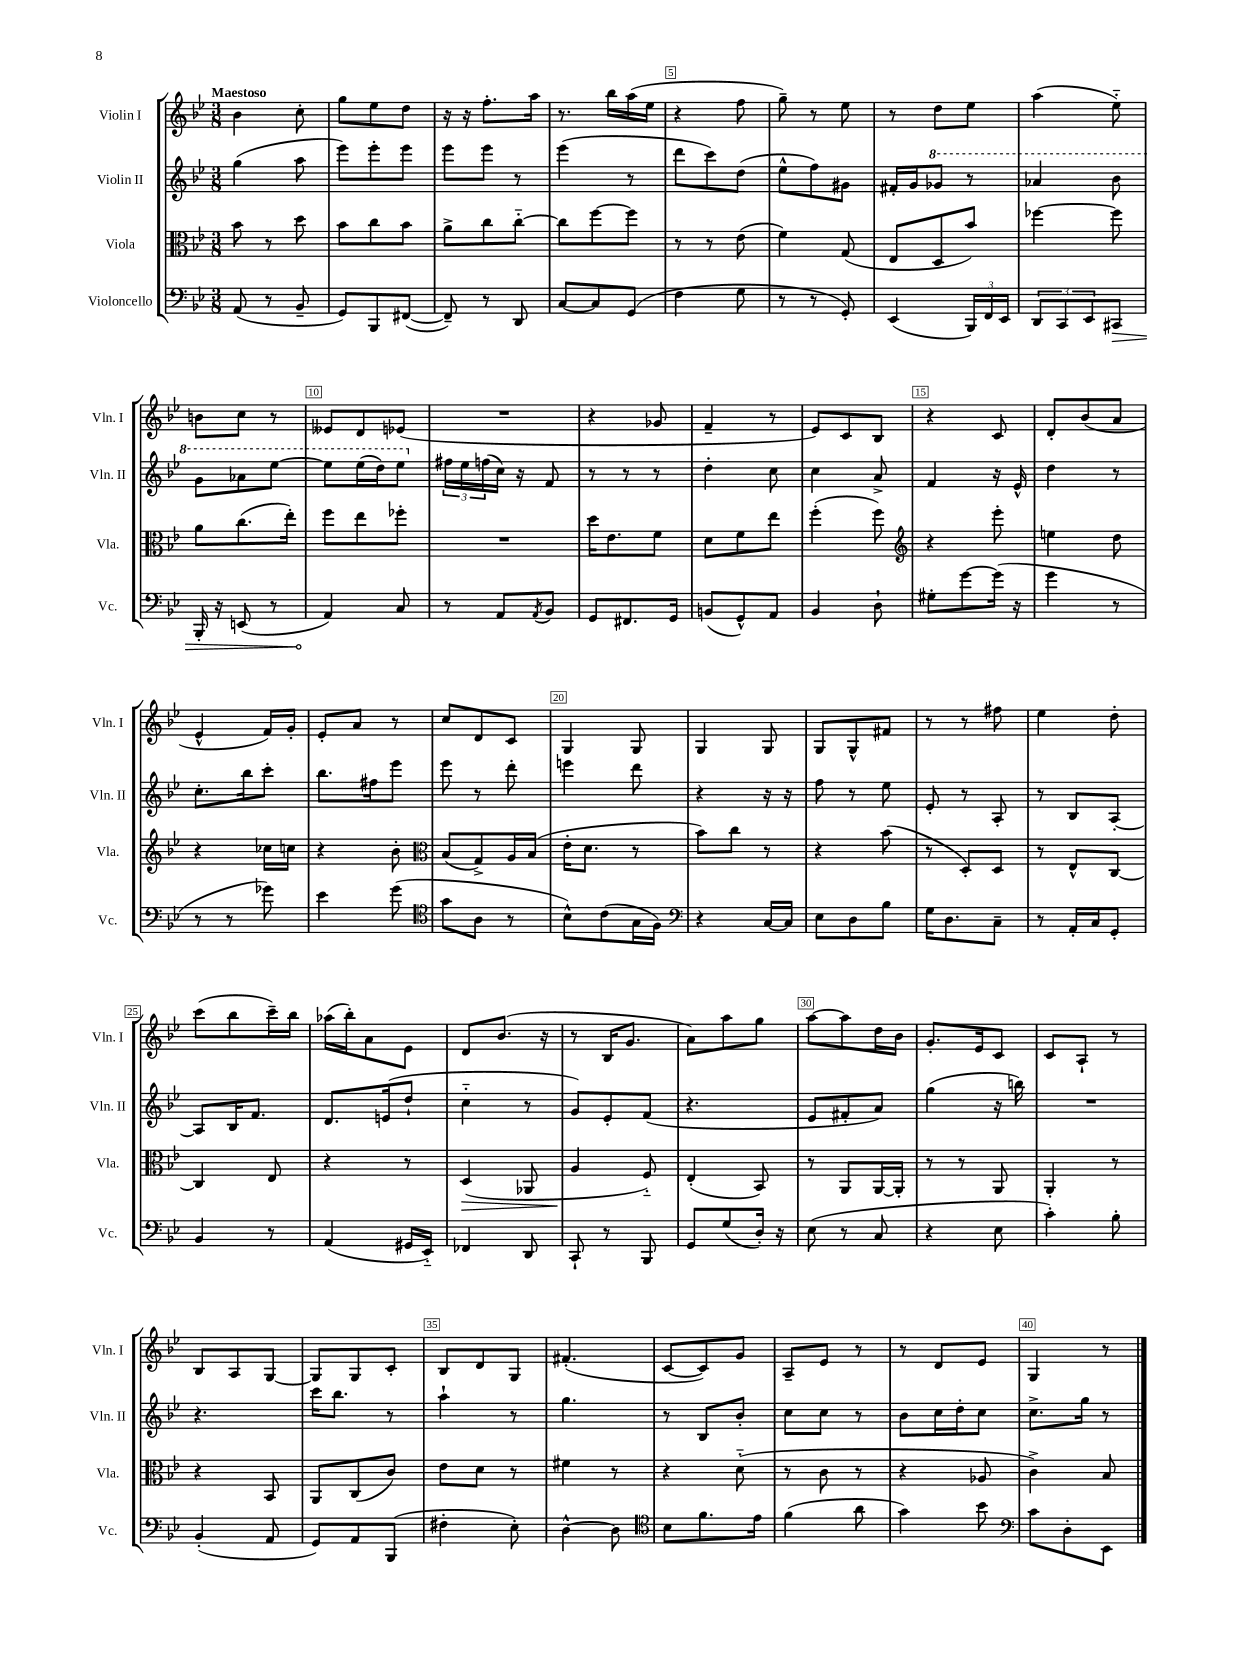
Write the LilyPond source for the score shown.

<<
\new StaffGroup <<
\new Staff = "s0" \with { instrumentName = "Violin I" shortInstrumentName = "Vln. I" } {
    \clef treble \key bes \major \numericTimeSignature \time 3/8 \tempo "Maestoso"
    bes'4 c''8-. |
    g''8 ees''8 d''8 |
    r16 r16 f''8.-. a''16 |
    r8. bes''16 a''16( ees''16 |
    r4 f''8 |
    g''8--) r8 ees''8 |
    r8 d''8 ees''8 |
    a''4( ees''8-_) |
    b'8 c''8 r8 |
    eeses'8 d'8 ees'8( |
    R4. |
    r4 ges'8 |
    f'4-- r8 |
    ees'8) c'8 bes8 |
    r4 c'8 |
    d'8-. bes'8( a'8 |
    ees'4-^ f'16) g'16-. |
    ees'8-. a'8 r8 |
    c''8 d'8 c'8 |
    g4 g8 |
    g4 g8 |
    g8 g8-^ fis'8 |
    r8 r8 fis''8 |
    ees''4 d''8-. |
    c'''8( bes''8 c'''16--) bes''16 |
    aes''16( bes''16-.) a'8 ees'8 |
    d'8 bes'8.( r16 |
    r8 bes16 g'8. |
    a'8) a''8 g''8 |
    a''8~ a''8 d''16 bes'16 |
    g'8.-. ees'16 c'8 |
    c'8 a8-! r8 |
    bes8 a8 g8~ |
    g8 g8 c'8-. |
    bes8 d'8 g8 |
    fis'4.-.( |
    c'8~ c'8) g'8 |
    a8-- ees'8 r8 |
    r8 d'8 ees'8 |
    g4 r8 \bar "|." |
}
\new Staff = "s1" \with { instrumentName = "Violin II" shortInstrumentName = "Vln. II" } {
    \clef treble \key bes \major \numericTimeSignature \time 3/8
    g''4( a''8 |
    ees'''8) ees'''8-. ees'''8 |
    ees'''8 ees'''8 r8 |
    ees'''4( r8 |
    d'''8 c'''8) d''8( |
    ees''8-^ f''8) gis'8 |
    fis'16-. g'16 \ottava #1 ges''8 r8 |
    aes''4 bes''8 |
    g''8 aes''8 ees'''8~ |
    ees'''8 ees'''16( d'''16) ees'''8 \ottava #0 |
    \tuplet 3/2 { fis''16 ees''16 f''16( } c''16) r16 f'8 |
    r8 r8 r8 |
    d''4-. c''8 |
    c''4 a'8-> |
    f'4 r16 ees'16-^ |
    d''4 r8 |
    c''8.-. bes''16 c'''8-. |
    bes''8. fis''16 ees'''8 |
    ees'''8 r8 d'''8-. |
    e'''4 d'''8 |
    r4 r16 r16 |
    f''8 r8 ees''8 |
    ees'8-. r8 a8-. |
    r8 bes8 a8~-. |
    a8 bes16 f'8. |
    d'8. e'16( d''8-! |
    c''4-_ r8 |
    g'8) ees'8-. f'8( |
    r4. |
    ees'8 fis'8-. a'8) |
    g''4( r16 b''16) |
    R4. |
    r4. |
    c'''16 bes''8. r8 |
    a''4-! r8 |
    g''4. |
    r8 bes8 bes'8-. |
    c''8 c''8 r8 |
    bes'8 c''16 d''16-. c''8 |
    c''8.-> g''16 r8 \bar "|." |
}
\new Staff = "s2" \with { instrumentName = "Viola" shortInstrumentName = "Vla." } {
    \clef alto \key bes \major \numericTimeSignature \time 3/8
    bes'8 r8 d''8 |
    bes'8 c''8 bes'8 |
    a'8-> c''8 c''8~-_ |
    c''8 f''8~ f''8 |
    r8 r8 ees'8( |
    f'4) g8( |
    ees8 d8 bes'8) |
    fes''4~ fes''8 |
    a'8 c''8.( ees''16-.) |
    f''8 ees''8 fes''8-. |
    R4. |
    d''16 ees'8. f'8 |
    d'8 f'8 ees''8 |
    f''4-.( f''8) |
    \clef treble r4 ees'''8-. |
    e''4 d''8 |
    r4 ces''16 c''16 |
    r4 bes'8-. |
    \clef alto bes8( g8->) a16 bes16( |
    ees'16-. d'8. r8 |
    bes'8) c''8 r8 |
    r4 bes'8( |
    r8 d8-.) d8 |
    r8 ees8-^ c8~ |
    c4 ees8 |
    r4 r8 |
    d4\>( aes,8 |
    a4\! f8-_) |
    ees4-.( bes,8) |
    r8 a,8 a,16~ a,16-. |
    r8 r8 a,8 |
    a,4-. r8 |
    r4 bes,8 |
    a,8 c8( c'8) |
    ees'8 d'8 r8 |
    fis'4 r8 |
    r4 d'8-_( |
    r8 c'8 r8 |
    r4 aes8 |
    c'4->) bes8 \bar "|." |
}
\new Staff = "s3" \with { instrumentName = "Violoncello" shortInstrumentName = "Vc." } {
    \clef bass \key bes \major \numericTimeSignature \time 3/8
    a,8( r8 bes,8-- |
    g,8) bes,,8 fis,8~( |
    fis,8--) r8 d,8 |
    c8~ c8 g,8( |
    f4 g8 |
    r8 r8 g,8-.) |
    ees,4( \tuplet 3/2 { bes,,16) f,16 ees,16 } |
    \tuplet 3/2 { d,8 c,8 ees,8 } \once \override Hairpin.circled-tip = ##t cis,8\> |
    bes,,16-. r16 e,8( r8 |
    a,4\!) c8 |
    r8 a,8 \acciaccatura { a,8 } bes,8 |
    g,8 fis,8. g,16 |
    b,8( g,8-^) a,8 |
    bes,4 d8-! |
    gis8-. g'8~ g'16( r16 |
    g'4 r8 |
    r8 r8 ges'8) |
    ees'4 g'8( |
    \clef tenor g'8 a8 r8 |
    bes8-^) c'8( g16 f16) |
    \clef bass r4 c16~ c16 |
    ees8 d8 bes8 |
    g16 d8. c8-- |
    r8 a,16-. c16 g,8-. |
    bes,4 r8 |
    a,4( gis,16 ees,16-_) |
    fes,4 d,8 |
    c,8-! r8 bes,,8 |
    g,8 g8( d16-.) r16 |
    ees8( r8 c8 |
    r4 ees8 |
    c'4-.) bes8-. |
    bes,4-.( a,8 |
    g,8) a,8 bes,,8( |
    fis4-. ees8-.) |
    d4~-^ d8 |
    \clef tenor bes8 f'8. ees'16 |
    f'4( a'8 |
    g'4) bes'8 |
    \clef bass c'8 d8-. ees,8 \bar "|." |
}
>>
>>
\layout { \context { \Score \override BarNumber.break-visibility = ##(#f #t #t) barNumberVisibility = #(every-nth-bar-number-visible 5) \override BarNumber.stencil = #(make-stencil-boxer 0.1 0.3 ly:text-interface::print) } }
